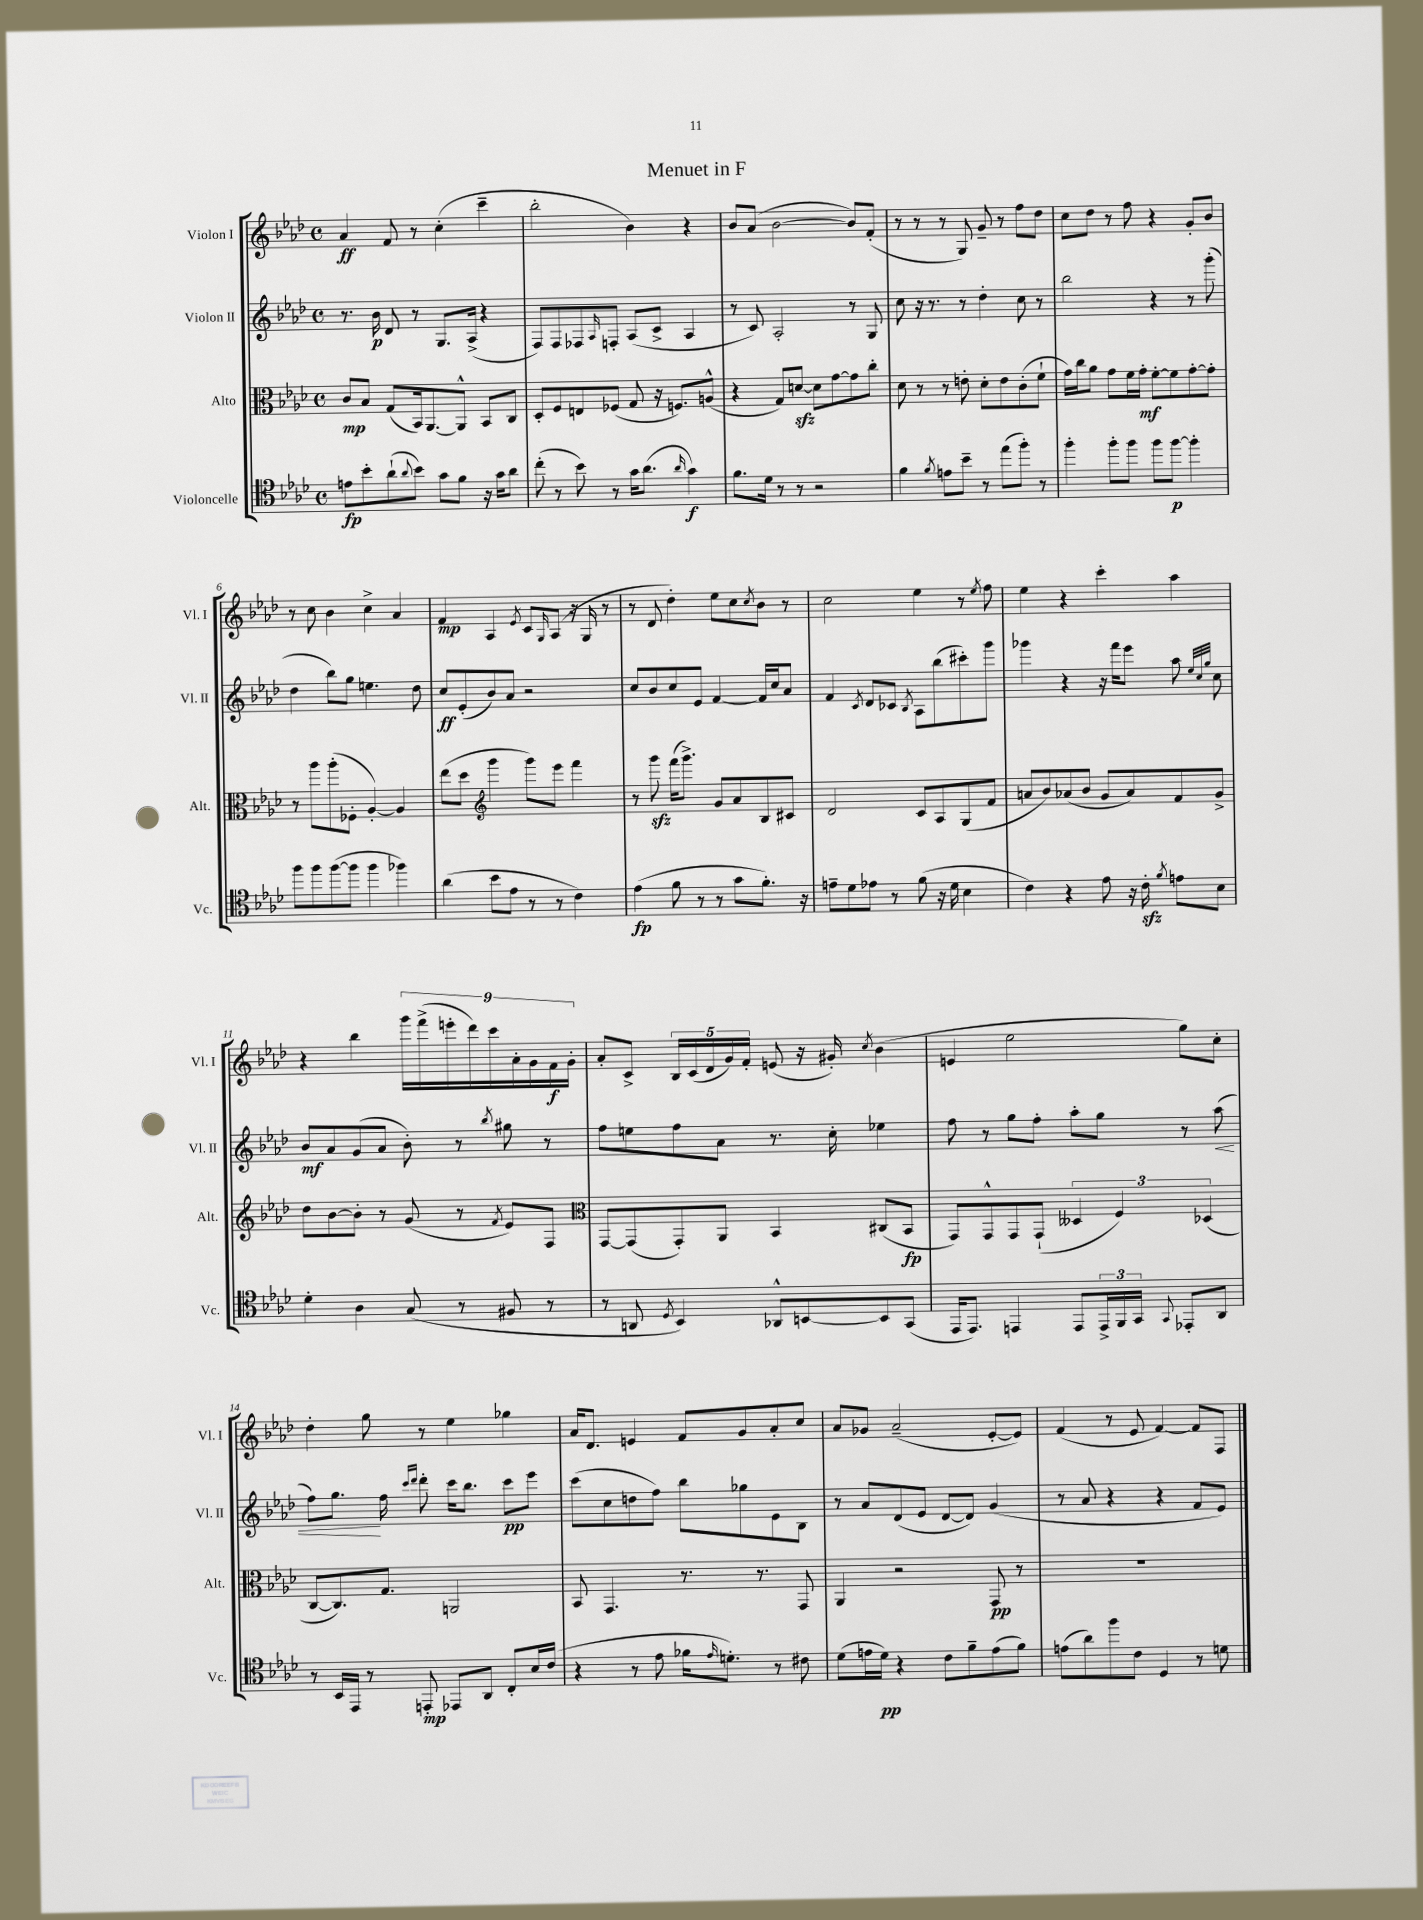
\header { title = "Menuet in F" }
<<
\new StaffGroup <<
\new Staff = "s0" \with { instrumentName = "Violon I" shortInstrumentName = "Vl. I" } {
    \clef treble \key aes \major \defaultTimeSignature \time 4/4
    aes'4\ff f'8 r8 c''4-.( c'''4-- |
    bes''2-. bes'4) r4 |
    bes'8 aes'8( bes'2~ bes'8) f'8-.( |
    r8 r8 r8 g8) g'8-- r8 f''8 des''8 |
    c''8 des''8 r8 f''8 r4 g'8-. bes'8 |
    r8 c''8 bes'4 c''4-> aes'4 |
    f'4\mp aes4 \acciaccatura { ees'8 } c'8 \grace { g16 } aes8( r16 g16 r8 |
    r8 des'8 des''4-.) ees''8 c''8 \acciaccatura { c''8 } bes'8 r8 |
    c''2 ees''4 r8 \acciaccatura { ees''8 } f''8 |
    ees''4 r4 c'''4-. aes''4 |
    r4 bes''4 \tuplet 9/8 { g'''16 f'''16->( e'''16-. des'''16) c'''16 aes'16-. g'16 f'16\f g'16-. } |
    aes'8-. c'8-> \tuplet 5/4 { bes16 c'16( des'16 g'16) f'16-. } e'8( r16 gis'16-.) \acciaccatura { c''8 } bes'4( |
    e'4 ees''2 g''8) c''8-. |
    des''4-. g''8 r8 ees''4 ges''4 |
    aes'16 des'8. e'4 f'8 g'8 aes'8-. c''8 |
    aes'8 ges'8 aes'2--( ees'8~-. ees'8) |
    f'4( r8 ees'8 f'4~) f'8 f8 \bar "|." |
}
\new Staff = "s1" \with { instrumentName = "Violon II" shortInstrumentName = "Vl. II" } {
    \clef treble \key aes \major \defaultTimeSignature \time 4/4
    r8. bes'16\p des'8 r8 g8. aes16->( r4 |
    f8) f8 fes8 \grace { aes16 } f8-. aes8( c'8-> aes4 |
    r8 c'8) aes2-. r8 g8 |
    c''8 r16 r8. r8 des''4-. c''8 r8 |
    bes''2 r4 r8 g'''8-.( |
    des''4 bes''8) g''8 e''4. des''8 |
    c''8\ff ees'8-.( bes'8) aes'8 r2 |
    c''8 bes'8 c''8 ees'8 f'4~ f'16 c''16 aes'8 |
    f'4 \acciaccatura { c'8 } des'8 ces'8 \acciaccatura { bes8 } aes8 bes''8( cis'''8-.) g'''8 |
    ges'''4 r4 r16 f'''16 ees'''8 aes''8 \grace { ees''32 c''32 g''32 } c''8 |
    bes'8\mf aes'8 g'8( aes'8 bes'8-.) r8 \acciaccatura { bes''8 } gis''8 r8 |
    f''8 e''8 f''8 aes'8 r8. c''16-. ees''4 |
    f''8 r8 g''8 f''8-. aes''8-. g''8 r8 aes''8\<( |
    f''8) g''8.\! f''16 \grace { c'''16 des'''16 } des'''8-. c'''16 bes''8. c'''8\pp ees'''8 |
    c'''8( c''8 d''8 f''8) bes''8 ges''8 ees'8 bes8 |
    r8 aes'8 des'8( ees'8 des'8~ des'8) g'4( |
    r8 aes'8 r4 r4 f'8 ees'8) \bar "|." |
}
\new Staff = "s2" \with { instrumentName = "Alto" shortInstrumentName = "Alt." } {
    \clef alto \key aes \major \defaultTimeSignature \time 4/4
    c'8\mp bes8 g8( bes,16) aes,8.~ aes,8-^ bes,8 c8 |
    des8-. f8 e8 fes8( g8 r16 f8.) a8-^( |
    r4 g8) d'8~\sfz d'8 g'8~ g'8 c''8-. |
    des'8 r8 r8 e'8-. des'8-. e'8 c'8-.( f'8-! |
    g'16) c''16 aes'8 g'8 f'16 g'16-.\mf f'8~-. f'8 g'8~-. g'8-. |
    r8 aes''8 aes''8-.( fes8-. aes4~-.) aes4 |
    ees''8( des''8 \clef treble g'''4 g'''8) ees'''8 f'''4 |
    r8 g'''8\sfz f'''16( g'''8.->) g'8 aes'8 bes8 cis'8 |
    des'2 c'8 aes8 g8( f'8 |
    a'8 bes'8) aes'8( bes'8 g'8 aes'8) f'8 g'8-> |
    des''8 bes'8~ bes'8-. r8 g'8( r8 \acciaccatura { f'8 } ees'8) f8 |
    \clef alto g,8~ g,8( g,8-.) aes,8 bes,4 cis8( bes,8\fp |
    g,8) g,8-^ g,8 g,8-!( \tuplet 3/2 { deses4 f4) des4( } |
    c8~ c8.) g8. a,2 |
    bes,8 g,4. r8. r8. g,8 |
    aes,4 r2 g,8\pp r8 |
    R1 \bar "|." |
}
\new Staff = "s3" \with { instrumentName = "Violoncelle" shortInstrumentName = "Vc." } {
    \clef tenor \key aes \major \defaultTimeSignature \time 4/4
    e'8\fp bes'8-. aes'8-!( \appoggiatura { aes'8 } bes'8) g'8 f'8 r16 g'16 aes'8 |
    c''8-.( r8 bes'8) r8 g'16 aes'8.( \grace { aes'16 } g'4\f) |
    f'8. des'16 r8 r8 r2 |
    f'4 \acciaccatura { f'8 } e'8 bes'8-- r8 ees''8( f''8-.) r8 |
    f''4-. f''8-. f''8 f''8 f''8~\p f''4-. |
    f''8 f''8 f''8~( f''8 f''4 fes''4) |
    aes'4( bes'8 ees'8 r8 r8 c'4) |
    ees'4\fp( f'8 r8 r8 g'8 f'8.-.) r16 |
    e'8-- des'8 ees'8 r8 f'8( r16 des'16 bes4 |
    c'4) r4 ees'8 r16 c'16-.\sfz \acciaccatura { f'8 } e'8 bes8 |
    des'4-. aes4 g8( r8 fis8 r8 |
    r8 a,8 \acciaccatura { des8 } bes,4) aes,8-^ b,8~ b,8 g,8( |
    ees,16 ees,8.) e,4 e,8 \tuplet 3/2 { e,16-> f,16 g,16 } \appoggiatura { g,8 } ees,8-. aes,8 |
    r8 bes,16 ees,16 r8 e,8-.\mp ees,8 aes,8 c8-. bes16 c'16( |
    r4 r8 ees'8 fes'16 \grace { ees'16 } d'8.-.) r8 cis'8 |
    des'8( e'16 des'16\pp) r4 c'8 f'8-- e'8( f'8) |
    e'8( aes'8) f''8 c'8 des4 r8 d'8 \bar "|." |
}
>>
>>
